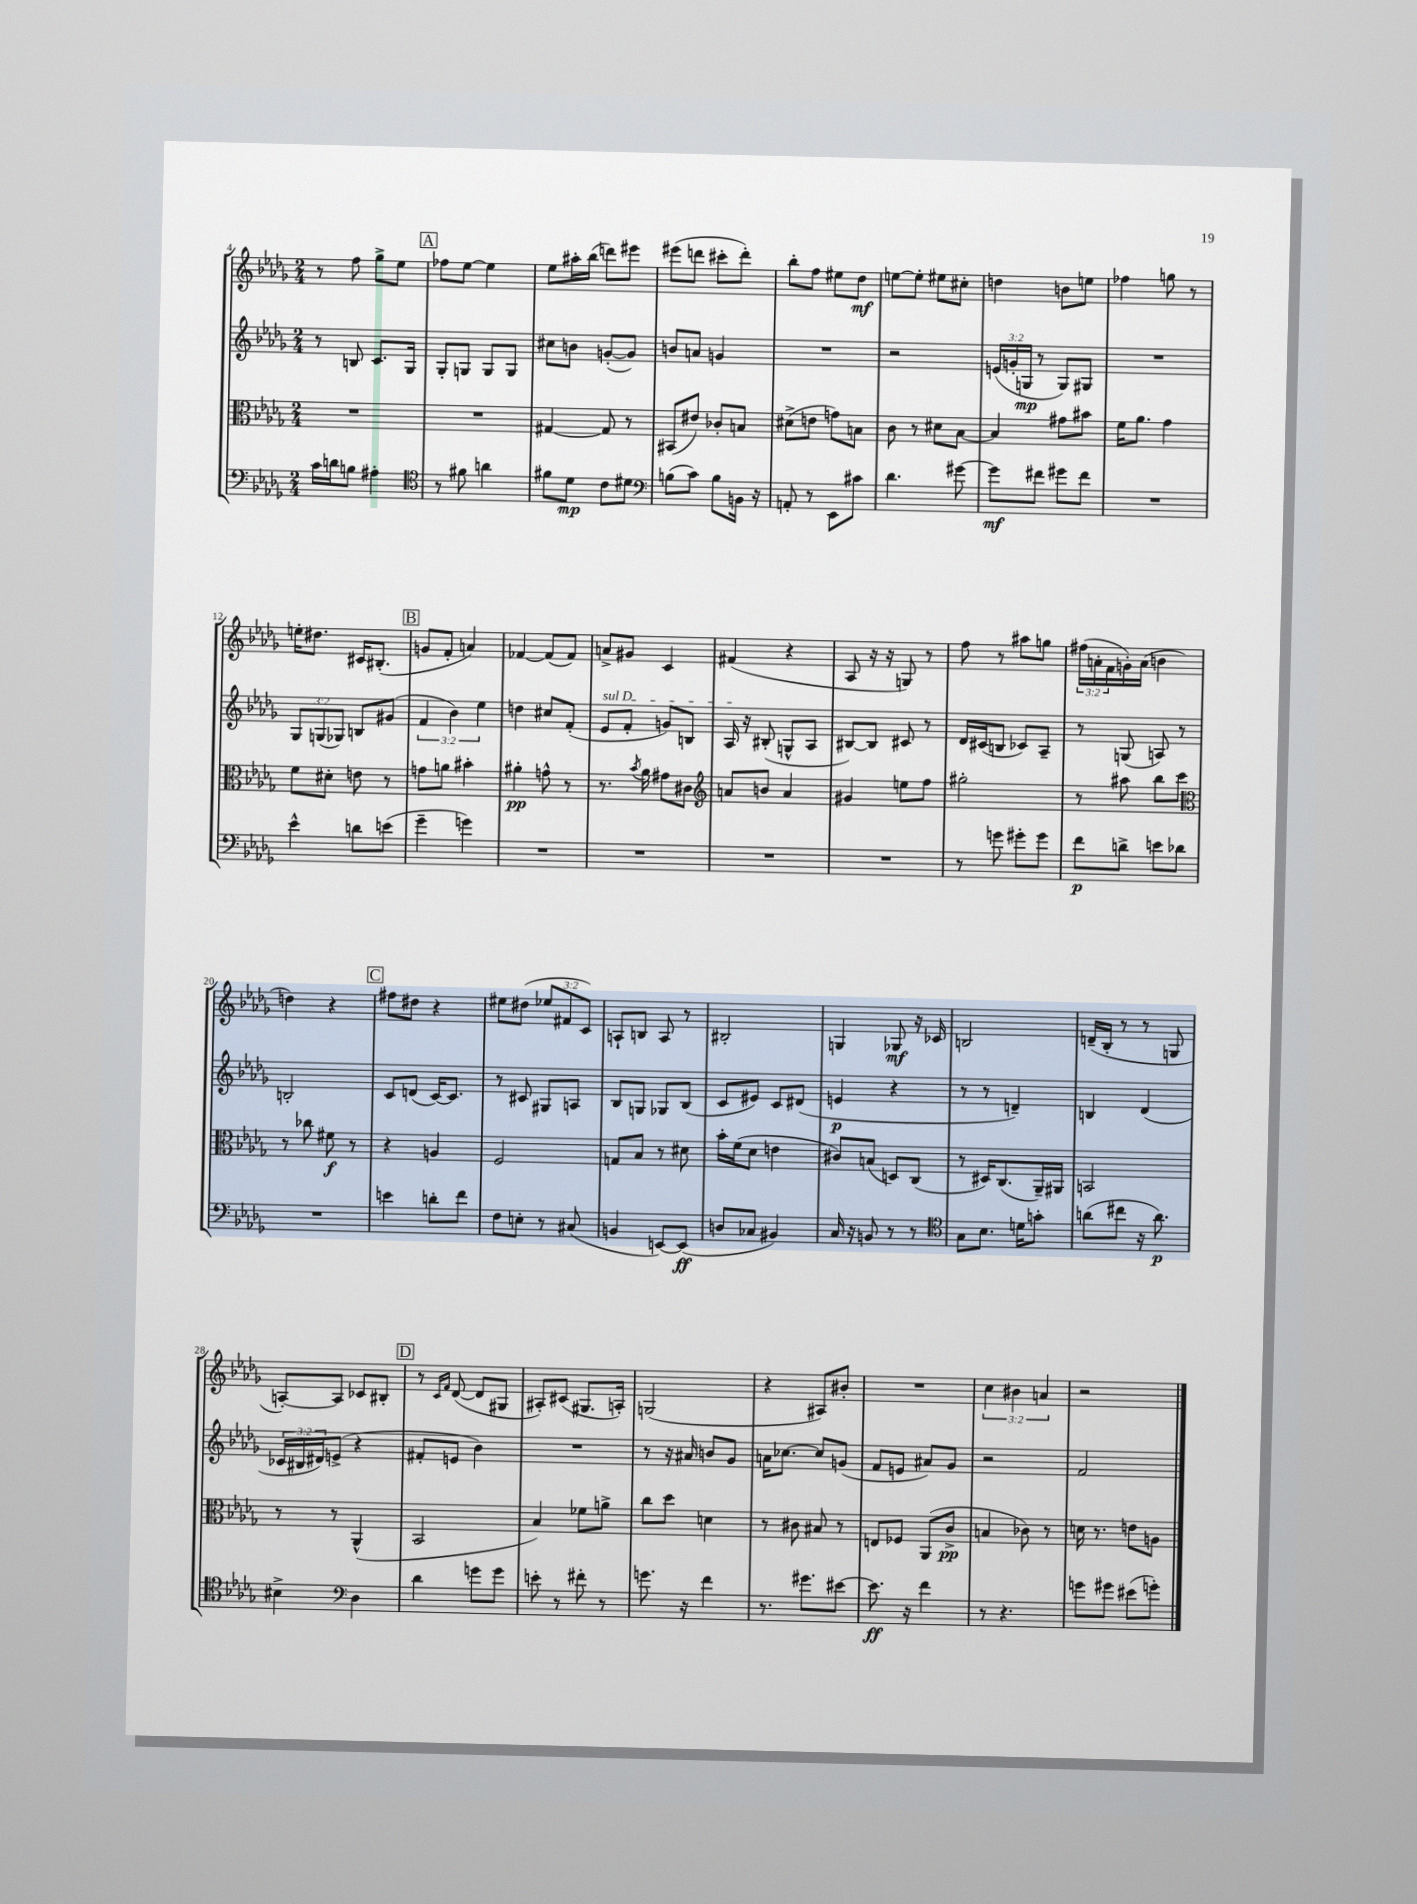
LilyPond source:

<<
\new StaffGroup <<
\new Staff = "s0" {
    \clef treble \key des \major \numericTimeSignature \time 2/4 \override Staff.TupletNumber.text = #tuplet-number::calc-fraction-text
    r8 f''8 ges''8-> ees''8 |
    \mark \markup { \box "A" } fes''8 ees''8~ ees''4 |
    ees''8 ais''16-. bes''16( d'''8) eis'''8 |
    eis'''8( d'''8 cis'''8-. d'''8-.) |
    bes''8-. f''8 eis''8 des''8\mf |
    e''8~ e''8-. eis''8 cis''8-. |
    d''4 b'8 e''8 |
    fes''4 g''8 r8 |
    e''16-. dis''8. cis'16 bis8.-.( |
    \mark \markup { \box "B" } g'8 f'8-. a'4) |
    fes'4~ fes'8( fes'8) |
    a'8-> gis'8 c'4 |
    fis'4( r4 |
    aes8 r16 r16 g8) r8 |
    f''8 r8 ais''8 g''8 |
    \tuplet 3/2 { fis''16( a'16-. f'16 } g'16-.) a'16( b'4 |
    d''4) r4 |
    \mark \markup { \box "C" } fis''8 dis''8 r4 |
    eis''8 dis''8( \tuplet 3/2 { ees''8 fis'8 c'8) } |
    a8-! b8 a8 r8 |
    bis2-. |
    g4 ges8\mf r16 ces'16 |
    b2 |
    d'16--( bes16-. r8 r8 g8 |
    a8~-.) a8 ces'8 bis8-. |
    \mark \markup { \box "D" } r8 \grace { c'16 f'16 } des'8~( des'8 gis8 |
    ais8-.) cis'8( gis8. a16-.) |
    g2( |
    r4 ais8) bis'8-. |
    R2 |
    \tuplet 3/2 { c''4 bis'4 a'4 } |
    r2 \bar "|." |
}
\new Staff = "s1" {
    \clef treble \key des \major \numericTimeSignature \time 2/4 \override Staff.TupletNumber.text = #tuplet-number::calc-fraction-text
    r8 b8 c'8. ges16 |
    \mark \markup { \box "A" } ges8-. g8 g8 g8 |
    cis''8 b'8 g'8~-.( g'8) |
    b'8 a'8 g'4 |
    R2 |
    r2 |
    \tuplet 3/2 { e'16( g'16-. g16\mp } r8 g8) gis8 |
    R2 |
    \tuplet 3/2 { ges8 g8( ges8) } b8 gis'8( |
    \mark \markup { \box "B" } \tuplet 3/2 { f'4 bes'4) ees''4 } |
    d''4 cis''8 f'8-.( |
    \once \override TextSpanner.bound-details.left.text = \markup { \italic "sul D" } ees'8\startTextSpan f'8-. g'8) b8 |
    aes16\stopTextSpan r16 bis8-.( g8-^ aes8 |
    bis8~) bis8 cis'8 r8 |
    des'16 cis'16( b8 ces'8) aes8-- |
    r8 g8( a8) r8 |
    b2-. |
    \mark \markup { \box "C" } c'8 d'8( c'16~) c'8. |
    r8 cis'8 gis8 a8 |
    bes8 g8 ges8 bes8( |
    c'8 eis'8) c'8 dis'8( |
    e'4\p r4 |
    r8 r8 d'4--) |
    b4 des'4( |
    \tuplet 3/2 { ces'16 bis16 dis'16) } e'8->( r4 |
    \mark \markup { \box "D" } fis'8-. e'8 bes'4) |
    R2 |
    r8 r16 ais'16 b'8 ges'8 |
    a'16 ces''8.~ ces''8 g'8( |
    f'8 e'8 ais'8) ges'8 |
    r2 |
    f'2 \bar "|." |
}
\new Staff = "s2" {
    \clef alto \key des \major \numericTimeSignature \time 2/4
    R2 |
    \mark \markup { \box "A" } R2 |
    gis4~ gis8 r8 |
    bis,8( eis'8) ces'8-. b8 |
    dis'8->( e'8 g'8) b8 |
    c'8 r8 dis'8 bes8~ |
    bes4 gis'8 bis'8 |
    f'16 aes'8. ges'4 |
    f'8 dis'8-. e'8 r8 |
    \mark \markup { \box "B" } g'8 a'8 bis'4-. |
    ais'4-.\pp g'8-^ r8 |
    r8. \acciaccatura { bes'8 } aes'16 gis'8 cis'8 |
    \clef treble a'8 b'8 a'4 |
    gis'4 e''8 f''8 |
    gis''2-. |
    r8 ais''8 bes''8 c'''8 |
    \clef alto r8 ces''8 fis'8\f r8 |
    \mark \markup { \box "C" } r4 a4 |
    f2 |
    g8 bes8 r8 dis'8 |
    bes'16-. f'16( des'8 e'4 |
    cis'8) b8( d8) c8( |
    r8 dis16) c8.( aes,16--) ais,16 |
    b,2 |
    r8 r8 aes,4-^( |
    \mark \markup { \box "D" } bes,2 |
    bes4) fes'8 a'8-> |
    c''8 des''8 d'4 |
    r8 cis'8 bis8 r8 |
    e8 fes8 aes,8( c'8->\pp |
    b4 ces'8) r8 |
    d'16 r8. e'8 a8 \bar "|." |
}
\new Staff = "s3" {
    \clef bass \key des \major \numericTimeSignature \time 2/4
    c'16 d'16 b8 ais4-. |
    \mark \markup { \box "A" } \clef tenor r8 fis'8 a'4 |
    fis'8 des'8\mp c'8 dis'8 |
    \clef bass b8( c'8) b8 b,16 r16 |
    a,8-. r8 ees,8 cis'8 |
    des'4. gis'8~ |
    gis'8\mf fis'8 gis'8 fis'8 |
    R2 |
    ees'4-^ d'8 e'8( |
    \mark \markup { \box "B" } ges'4-- g'4) |
    R2 |
    R2 |
    R2 |
    R2 |
    r8 g'8 gis'8-. gis'8 |
    f'8\p d'8-> e'8 des'8 |
    R2 |
    \mark \markup { \box "C" } e'4 d'8-. f'8 |
    f8 e8-. r8 cis8( |
    b,4 e,8~) e,8\ff( |
    d8 ces8 bis,4) |
    c16 r16 b,8 r8 r8 |
    \clef tenor ges8 bes8. d'16 g'8-. |
    a'8( cis''8 r16 a'8.\p) |
    bis4-> \clef bass des4 |
    \mark \markup { \box "D" } des'4 g'8 g'8 |
    e'8-. r8 fis'8-. r8 |
    g'8. r16 f'4 |
    r8. gis'8. eis'8~ |
    eis'8.\ff r16 f'4 |
    r8 r4. |
    g'8 gis'8 eis'8( g'8-.) \bar "|." |
}
>>
>>
\layout { \context { \Score currentBarNumber = #4 } }
